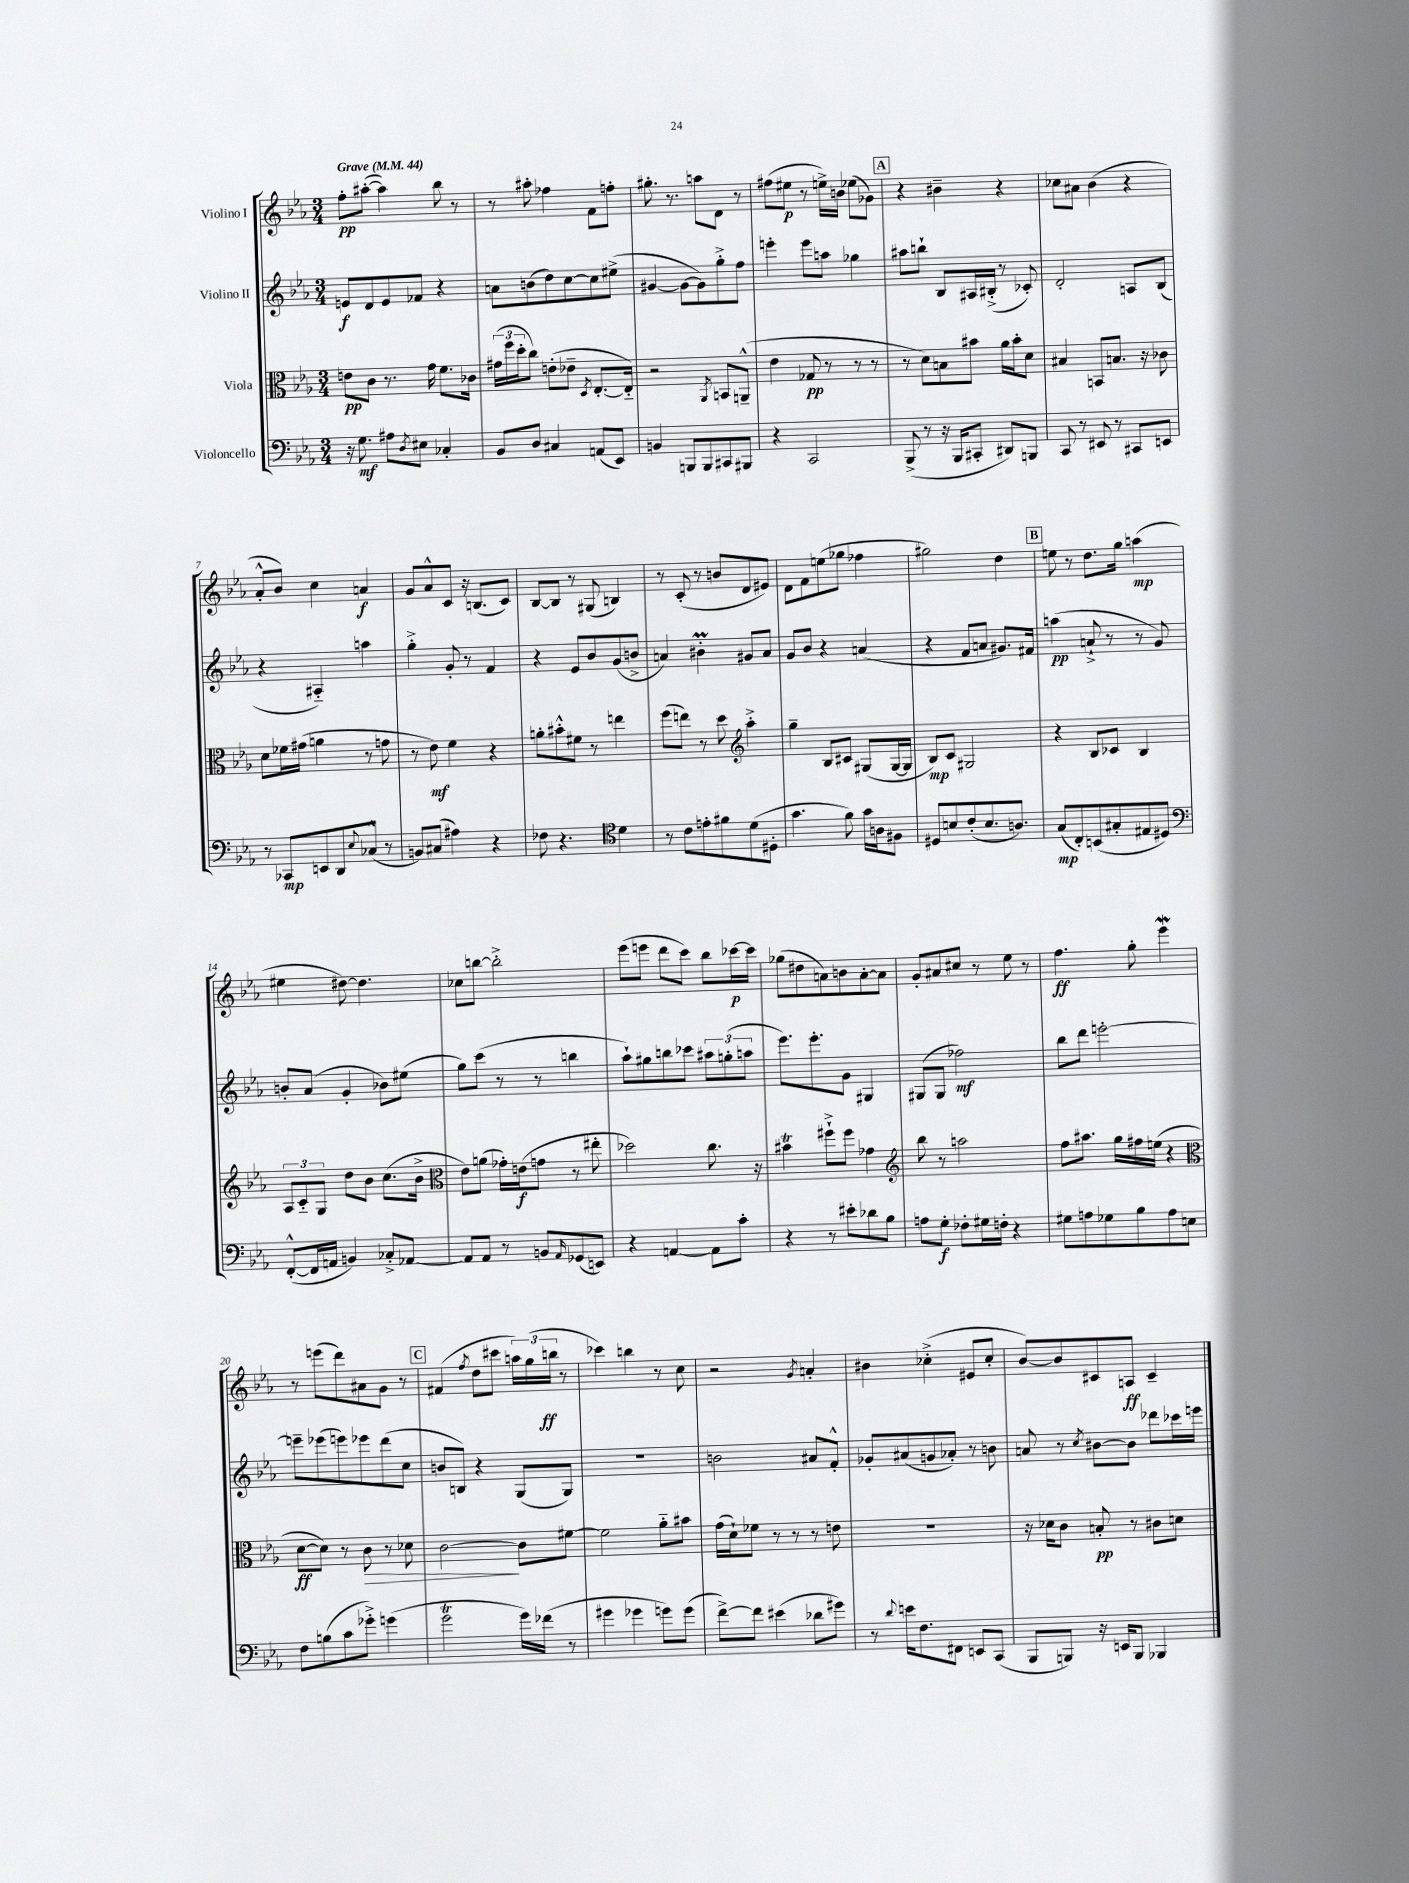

**kern	**kern	**kern	**kern
*staff4	*staff3	*staff2	*staff1
*clefF4	*clefC3	*clefG2	*clefG2
*k[b-e-a-]	*k[b-e-a-]	*k[b-e-a-]	*k[b-e-a-]
*M3/4	*M3/4	*M3/4	*M3/4
*MM44	*MM44	*MM44	*MM44
16r	8e\L	8e/L	8ff'\L
8.G\	.	.	.
.	8c\J	8d/	([8aa#'\J
8A#\L	8.r	8e/	4aa#\])
8qD/	.	.	.
8E#\J	.	8f-/J	.
.	16g\	.	.
4C-'/	8.f\L	4r	8bb-\
.	.	.	8r
.	16c-\Jk	.	.
=	=	=	=
8BB-/L	(24g#\LL	8a\L	8r
.	24ff\	.	.
.	24dd'\J	.	.
8D/J	8cc\J)	(8b\	8aa#'\
4C#/	(8e'\L	8dd\)	4ff-\
.	8e-~\J	[8cc\	.
.	8qD/	.	.
(8AA/L	[8.E-'/L	8cc\]	8f\L
8EE-/J)	.	(8ee#^\J	8ff'\J
.	16E-'~/]Jk)	.	.
=	=	=	=
4BB/	2r	[4g#/	8.gg#'\
.	.	.	8.r
8BBB/L	.	8g#\_L	.
8BBB/	.	8g#\])	8aa\L
.	8qAA-/	.	.
8CC#/	8BB/L	8gg'^\	8d\J
8BBB#/J	(8AA~^^/J	8ff\J	8r
=	=	=	=
4r	4e-\	4eee'\	(8ff#\L
.	.	.	8ee#\J
2CC/	8G-/	8eee\L	8r
.	8r	8aa\J	16ee^\LL)
.	.	.	16b\JJ
.	8r	4gg-\	(8ee-\L
.	8r	.	8g-\J)
=	=	=	=
(8BBB-^/	8r	8aa#\L	4r
8r	8d\L)	8bb`\J	.
16r	8B\	8B-/L	4b#~\
16BBB-/LK	.	.	.
8CC#'/J	8b#\J	16A#/L	.
.	.	(16B#'^/JJ	.
8DD#/L)	16a-\LL	8r	4r
.	16b#'\J	.	.
8BBB/J	8d\J	8c-'/)	.
=	=	=	=
8CC/	4B#/	2d'/	8cc-\L
8r	.	.	8a#\J
8EE#/	8BB/L	.	(4b-\
8r	8.B/J	.	.
8CC#/L	.	8A/L	4r
.	16r	.	.
8EE/J	8c-\	(8B-/J	.
=	=	=	=
8r	8d\L	4r	8a-'^^/L
8CC-/L	16f-\L	.	8b-/J)
.	(16g#\JJ	.	.
8EE/	4a\	4A#'~/)	4cc\
8DD/	.	.	.
8qqE-/	.	.	.
(8C-^^/J	8r	4aa\	4a/
8r	8g\	.	.
=	=	=	=
8BB/L)	8r	4gg'^\	8g/L
(8C#/J	8e-\)	.	8a-^^/
4A#\)	4f\	8g'/	8c/J
.	.	8r	16r
.	.	.	(8.B/L
4r	4r	4f/	.
.	.	.	8c/J)
=	=	=	=
8F-\	8a'\L	4r	[8B-/L
4.r	8b#'^^\	.	8B-/]J
.	8f#\J	8e-/L	8r
.	8r	8b-/	(8G#/
*clefC4	*	*	*
4d\	4ee\	(8g/	4B/)
.	.	8b^/J	.
=	=	=	=
8r	(8ff\L	4a/)	8r
8c\L	8ee\J)	.	(8c'/
8e'\	8r	4b#'\	8r
8f#\	8dd\	.	8b/L
*	*clefG2	*	*
(8d\	4aa-'^\	8g#/L	8d/
8D#'\J	.	8a/J	8e#/J)
=	=	=	=
4.g\	4gg~\	8g/L	8d\L
.	.	8b-/J	8f\
.	8B-/L	4r	(8ee\
8f\)	8c#/J	.	8gg-\J
16g\LL	(8G#/L	(4a/	4ff-\
16A\J	.	.	.
8F#\J	[16G#/L	.	.
.	16G#/]JJ	.	.
=	=	=	=
8D#/L	8B-/L)	4r	2gg#\)
8B/	8c/J	.	.
(8c'/	2G#/	8f/L	.
8.B/	.	8a/J	.
.	.	8.g#/L)	4dd\
8.A/J)	.	.	.
.	.	16f#/Jk	.
=	=	=	=
(8G/L	4r	(4aa\	8ee\
8C'/)	.	.	8r
(8BB/	8B-/L	8a`^/	8.dd\L
8G#'/	8c-/J	8r	.
.	.	.	16gg\Jk
8E#/	4B-/	8r	(4aa\
8D#/J)	.	8g/)	.
=	=	=	=
*clefF4	*	*	*
([8FF'^^/L	12A-/L	8b'/L	4ee#\
.	12c'~/	.	.
16FF/]L	.	(8a-/J	.
.	12G/J	.	.
16AA/JJ	.	.	.
4BB/)	8dd\L	4g'/	[8dd#\)
.	8b-\J	.	4.dd#\]
8C-'^/L	(8.cc\L	8b-\L)	.
[8AA-/J	.	(8ee#\J	.
.	16b-^\Jk	.	.
=	=	=	=
*	*clefC3	*	*
8AA-/]L	8e-\L)	8gg\L)	8cc-\L
8AA-/J	(8a\J	(8ccc\J	[8bb\J
8r	16g-'\LL)	8r	2bb'^\]
.	(16e\J	.	.
8BB/L	8g\J	8r	.
16qqAA-/	.	.	.
(8GG-/	8r	4bb\	.
8EE/J)	8ee#'\	.	.
=	=	=	=
4r	2dd-\)	8aa-`\L)	(8eee-\L
.	.	8gg#\	8eee\J
[4AA/	.	8bb\	8ddd\L
.	.	8ccc-\J	8ccc\J)
8AA\]L	8.cc\	12aa#\L	8bb-\L
.	.	(12gg'\	.
8c'\J	.	.	[16ccc-\L
.	.	12aa\J	.
.	16r	.	16ccc-\]JJ
=	=	=	=
4r	4b#\	8.eee-\L)	(8gg-\L
.	.	.	8dd#\
.	.	8.eee-'\	.
8r	8ff#`^\L	.	8a\)
8e#'\L	8ff#\J	8g\J	8b\
8d-\	4g-\	4G#/	[8a'\
8B-\J	.	.	8a\]J
=	=	=	=
*	*clefG2	*	*
8A\L	8bb-\	(8G#/L	8g'/L
8G'\J	8r	8G#/J	8a#/
8F-'\L	2aa\	2ff-\)	8cc#/J
16G#\L	.	.	8r
16F'\JJ	.	.	.
4r	.	.	8ee-\
.	.	.	8r
=	=	=	=
8G#\L	8ff\L	8bb-\L	4.ff\
8A\	8.aa#\J	8ddd\J	.
8G-\	.	[2eee'\	.
.	16gg\LL	.	.
8B-\	16ff#\	.	8gg'\
.	(16ee\JJ	.	.
8A\	4r	.	4eee-\
8E\J	.	.	.
=	=	=	=
*	*clefC3	*	*
8F\L	[8d\L	8eee~\]L	8r
(8B\	8d\]J)	(8eee-\	(8eee\L
8c\	8r	8eee\)	8ddd\)
8g-'^\J)	8c\	8eee-\	8a#\
(4g\	8r	(8ddd\	8g\J
.	8d-\	8cc\J	8r
=	=	=	=
2g\	[2c\	8b/L	(4f#/
.	.	8B/J)	.
.	.	.	8qff/
.	.	4r	8dd\L
.	.	.	8ccc#\J
16g\LL)	8c\]L	(8G/L	24aa\LL)
.	.	.	(24gg\
(16f-\JJ	.	.	.
.	.	.	24bb\JJ
8r	[8f#\J	8G/J)	8r
=	=	=	=
4g#\	2f#\]	2.r	4ccc-\)
4g-\	.	.	4bb\
8g\L)	8a-'~\L	.	8r
(8g\J	8b#\J	.	8cc\
=	=	=	=
[8f^\L)	(16g\LL	2b\	2r
.	16d`\J)	.	.
8f\]J	8f-\J	.	.
(4e#\	8r	.	.
.	8r	.	.
.	.	.	8qg/
8d-\L	8r	8a#/L	4a'/
8g#\J)	8e\	8f'^^/J	.
=	=	=	=
8r	2.r	8g-'/L	4b#\
8qqd/	.	.	.
16e\LK	.	(8a#/	.
8.F\	.	.	.
.	.	8g/	(4cc-'^\
8FF#\J	.	8a-'/J)	.
8EE/L	.	8r	8e#/L
(8CC/J	.	8b\	8cc-'/J
=	=	=	=
8BBB-/L	16r	8a/	[8b-/L)
.	16d-\LK	.	.
8BBB/J)	8c\J	8r	8b-/]
.	.	8qcc/	.
16r	8B'/	[8b#\L	8c#/
16EE/LK	.	.	.
8BBB/J	8r	8b#\]J	8A/J
4BBB-/	8c#\L	8ddd-\L	4c#~/
.	8d\J	16ccc-\L	.
.	.	16eee\JJ	.
==	==	==	==
*-	*-	*-	*-
